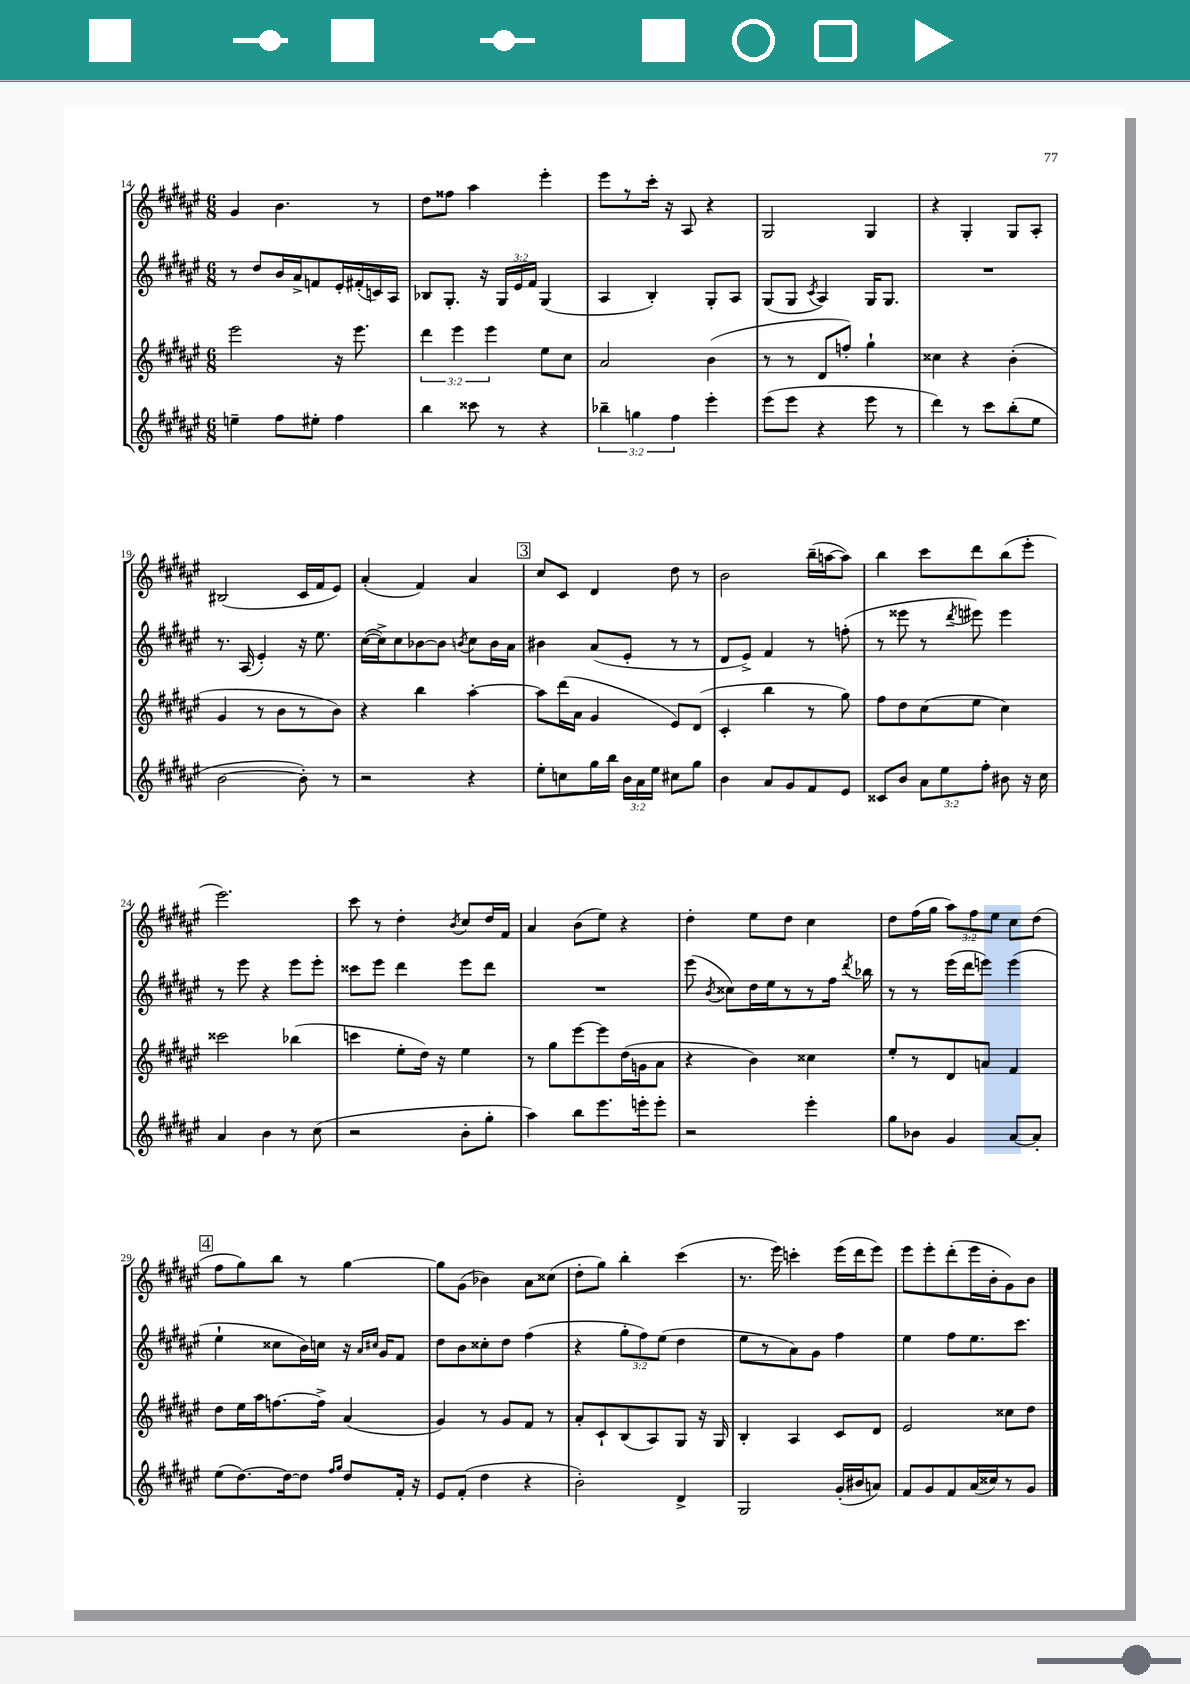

**kern	**kern	**kern	**kern
*staff4	*staff3	*staff2	*staff1
*clefG2	*clefG2	*clefG2	*clefG2
*k[f#c#g#d#a#e#]	*k[f#c#g#d#a#e#]	*k[f#c#g#d#a#e#]	*k[f#c#g#d#a#e#]
*M6/8	*M6/8	*M6/8	*M6/8
4ee~	2eee#	8r	4g#
.	.	8dd#	.
8ff#	.	16b	4.b
.	.	16a#^	.
8ee#'	.	8f	.
4ff#	16r	16e#'	.
.	8.eee#	(16f#'	.
.	.	16c)	8r
.	.	16A#	.
=	=	=	=
4bb	6ddd#	8B-	8dd#
.	.	8.G#'	8ff##
.	6eee#	.	.
8ccc##	.	.	4aa#
.	.	16r	.
.	6eee#	.	.
8r	.	24G#	.
.	.	24e#	.
.	.	24f#	.
4r	8ee#	(4G#	4eee#'
.	8cc#	.	.
=	=	=	=
6bb-~	2a#	4A#	8eee#
.	.	.	8r
6gg	.	.	.
.	.	4B')	16ccc#'
.	.	.	16r
6ff#	.	.	.
.	.	.	8A#
4eee#'	(4b	8G#'	4r
.	.	8A#	.
=	=	=	=
(8eee#	8r	(8G#	2G#
8eee#	8r	8G#	.
.	.	8qc#	.
4r	8d#	4A#)	.
.	8ff')	.	.
8eee#	4gg#`	16G#	4G#
.	.	8.G#	.
8r	.	.	.
=	=	=	=
4ddd#)	4cc##	2.r	4r
8r	4r	.	4G#'
8ccc#	.	.	.
(8bb'	(4b'	.	8G#
8ee#	.	.	8A#'
=	=	=	=
[2b	4g#	8.r	(2B#
.	.	(16A#	.
.	8r	4e#')	.
.	8b	.	.
8b'])	8r	16r	16c#
.	.	8.ee#	16f#
8r	8b)	.	8e#)
=	=	=	=
2r	4r	([16cc#	(4a#'
.	.	16cc#^])	.
.	.	8cc#	.
.	4bb	[8b-	4f#)
.	.	8b-]	.
.	.	8qb	.
4r	[4aa#'	8cc#	4a#
.	.	16b	.
.	.	16a#	.
=	=	=	=
8ee#'	8aa#]	4b#	8cc#
8cc	(16ddd#	.	8c#
.	16a#	.	.
16gg#	4g#	(8a#	4d#
16bb	.	.	.
24b	.	8e#'	.
24a#	.	.	.
24ee#	.	.	.
8cc#	8e#)	8r	8dd#
8gg#	(8d#	8r	8r
=	=	=	=
4b	4c#'	8d#	2b
.	.	8e#^)	.
8a#	4bb	4f#	.
8g#	.	.	.
8f#	8r	8r	(16bb~
.	.	.	[16aa
8e#	8gg#)	(8ff'	8aa])
=	=	=	=
8c##	8ff#	8r	4bb
8b	8dd#	8eee##	.
12a#	(8cc#	8r	8ccc#
12ee#	.	.	.
.	.	8qddd#	.
.	8ee#	8eee#)	8ddd#
12ff#'	.	.	.
8b#	4cc#)	4eee#	(8bb
16r	.	.	8eee#'
16cc#	.	.	.
=	=	=	=
4a#	2ccc##	8r	2.eee#)
.	.	8eee#	.
4b	.	4r	.
8r	(4bb-	8eee#	.
(8cc#	.	8eee#'	.
=	=	=	=
2r	4ccc	8ccc##	8ccc#
.	.	8eee#	8r
.	8ee#'	4ddd#	4dd#'
.	16dd#)	.	.
.	16r	.	.
.	.	.	8qb
8b'	4ee#	8eee#	8cc#
8gg#'	.	8ddd#	16dd#
.	.	.	16f#
=	=	=	=
4aa#)	8r	2.r	4a#
.	8gg#	.	.
8bb	[8eee#	.	(8b
8.eee#	8eee#]	.	8ee#)
.	(16dd#	.	4r
16eee'	16g	.	.
8eee'	8a#	.	.
=	=	=	=
2r	4r	(8eee#	4dd#'
.	.	8qb	.
.	.	8cc##)	.
.	4b)	16dd#	8ee#
.	.	16ee#	.
.	.	8r	8dd#
4eee#'	4cc##	8r	4cc#
.	.	16ff#	.
.	.	8qddd#	.
.	.	16bb-	.
=	=	=	=
8gg#	8ee#'	8r	8dd#
8b-	8r	8r	(16ff#
.	.	.	16gg#
4g#	8d#	(16eee#	12aa#)
.	.	16ddd#	.
.	.	.	12ff#
.	8a	8eee)	.
.	.	.	12ee#
[8a#	4f#	(4eee	8cc#
8a#']	.	.	(8dd#
=	=	=	=
(8ee#	8dd#	4ee#`	8ff#
[8.dd#)	16ee#	.	8gg#)
.	16aa#	.	.
.	[8.ff	8cc##	8bb
16dd#_	.	.	.
8dd#]	.	16b)	8r
.	16ff^]	16cc	.
16qqff#	.	.	.
16qqgg#	.	.	.
8dd#	(4a#	16r	[4gg#
.	.	16qqa#	.
.	.	16qqcc#	.
.	.	16g#	.
16f#'	.	8f#	.
16r	.	.	.
=	=	=	=
8e#	4g#)	8dd#	8gg#]
(8f#'	.	8b	(8g#
4dd#	8r	8cc##'	4b-)
.	8g#	8dd#	.
4r	8f#	(4ff#	8a#
.	8r	.	(8cc##
=	=	=	=
2b')	8a#'	4r	8dd#'
.	8c#`	.	8gg#)
.	(8B	12gg#'	4bb'
.	.	12ff#)	.
.	8A#)	.	.
.	.	(12ee#	.
4d#^	8G#	4dd#	(4ccc#
.	16r	.	.
.	16G#	.	.
=	=	=	=
2G#	4B'	8ee#	8.r
.	.	8r	.
.	.	.	16eee#)
.	4A#	8a#)	4ccc'
.	.	8g#	.
(16g#'	8c#	4ff#	(16eee#
16b#	.	.	16ddd#
8a)	8d#	.	8eee#)
=	=	=	=
8f#	2e#	4ee#	8eee#
8g#	.	.	8eee#'
8f#	.	8ff#	(8ddd#'
(16a#	.	8.ee#	16eee#
16cc##)	.	.	16b'
8r	8cc##	.	8g#)
.	.	8.ccc#	.
8g#	8dd#	.	8b
==	==	==	==
*-	*-	*-	*-
